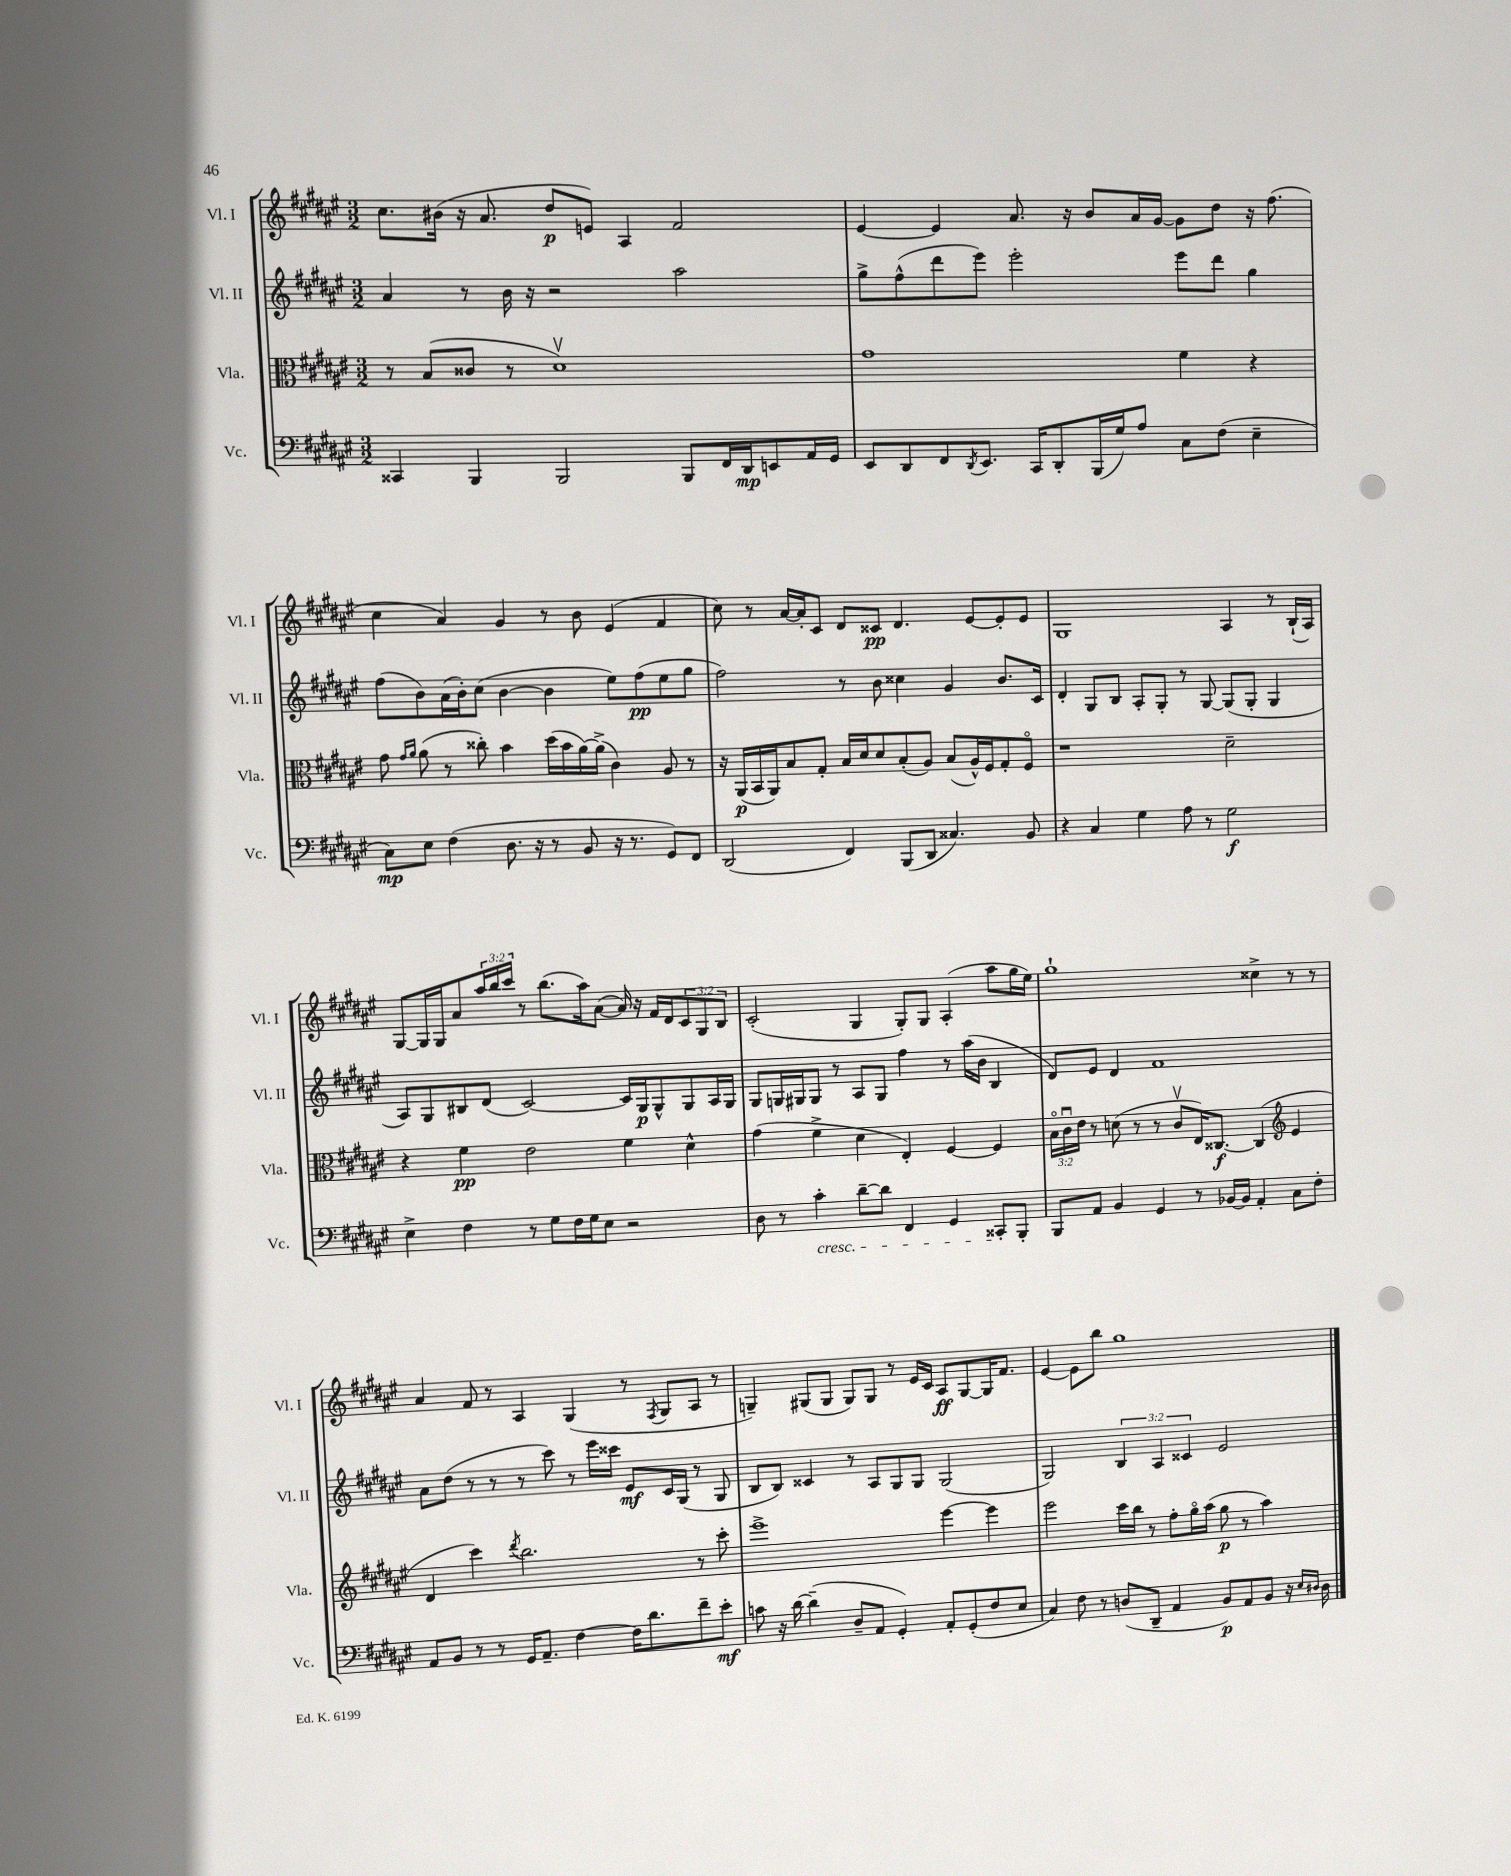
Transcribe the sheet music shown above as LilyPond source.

<<
\new StaffGroup <<
\new Staff = "s0" \with { instrumentName = "Vl. I" shortInstrumentName = "Vl. I" } {
    \clef treble \key fis \major \numericTimeSignature \time 3/2 \override Staff.TupletNumber.text = #tuplet-number::calc-fraction-text
    cis''8. bis'16( r16 ais'8. dis''8\p e'8) ais4 fis'2 |
    eis'4~ eis'4 ais'8. r16 b'8 ais'16 gis'16~ gis'8 dis''8 r16 fis''8.( |
    cis''4 ais'4) gis'4 r8 b'8 eis'4( fis'4 |
    cis''8) r8 ais'16~ ais'16-. cis'8 dis'8 cisis'8\pp dis'4. eis'8~ eis'8-. eis'8 |
    gis1 ais4 r8 b16-!( ais16) |
    gis8~ gis16 gis16 ais'8 \tuplet 3/2 { ais''16 b''16 cis'''16 } r8 b''8.( ais''16) ais'8~( ais'16) r16 fis'16 dis'16 \tuplet 3/2 { cis'8 gis8 b8 } |
    cis'2-.( gis4 gis8-.) gis8 ais4-.( ais''8 gis''16 eis''16) |
    gis''1-! cisis''4-> r8 r8 |
    ais'4 fis'8 r8 ais4 gis4( r8 \acciaccatura { fis8 } gis8 ais8 r8 |
    g4--) gis8( gis8 gis8) gis8 r8 eis'16 cis'16 ais8\ff gis8~ gis16 fis'8. |
    eis'4~ eis'8 b''8 gis''1 \bar "|." |
}
\new Staff = "s1" \with { instrumentName = "Vl. II" shortInstrumentName = "Vl. II" } {
    \clef treble \key fis \major \numericTimeSignature \time 3/2 \override Staff.TupletNumber.text = #tuplet-number::calc-fraction-text
    ais'4 r8 b'16 r16 r2 ais''2 |
    gis''8-> fis''8-^( dis'''8 eis'''8) eis'''2-. eis'''8 dis'''8 gis''4 |
    fis''8( b'8) ais'16( b'16-.) cis''8( b'4~ b'4 eis''8) fis''8\pp( eis''8 gis''8 |
    fis''2) r8 b'8 cisis''4 gis'4 b'8. cis'16 |
    dis'4-. gis8 b8 ais8-. gis8-. r8 gis8~ gis8( gis8-. gis4 |
    ais8) gis8 bis8 dis'8( cis'2~) cis'16 gis16\p gis8-^ gis8 ais16 gis16 |
    gis8 g16 gis16 gis8 r8 ais8 gis8 fis''4 r8 ais''16( b'16 b4 |
    dis'8) eis'8 dis'4 fis'1 |
    ais'8 dis''8( r8 r8 r8 cis'''8) r8 eis'''16 cisis'''16 eis'8\mf cis'16 gis16( r8 gis8 |
    b8 b8) cisis'4 r8 ais8 gis8 gis8 gis2( |
    gis2) \tuplet 3/2 { b4 ais4 cisis'4 } eis'2 \bar "|." |
}
\new Staff = "s2" \with { instrumentName = "Vla." shortInstrumentName = "Vla." } {
    \clef alto \key fis \major \numericTimeSignature \time 3/2 \override Staff.TupletNumber.text = #tuplet-number::calc-fraction-text
    r8 b8( cisis'8 r8 dis'1\upbow) |
    gis'1 fis'4 r4 |
    gis'8 \grace { gis'16 ais'16 } ais'8( r8 cisis''8-.) b'4 dis''16( b'16 ais'16~) ais'16->( cis'4) ais8 r8 |
    r16 ais,16\p( b,16 ais,16) b8 gis8-. b16 dis'16 dis'8 b8-.( ais8) b8( ais16-^) fis16 gis8-. fis8\flageolet |
    r1 dis'2-- |
    r4 fis'4\pp eis'2 fis'4 dis'4-^ |
    gis'4( fis'4-> dis'4 eis4-.) fis4~ fis4 |
    \tuplet 3/2 { b16\flageolet cis'16\downbow eis'16 } r8 d'8( r8 r8 cis'8\upbow eis16) cisis8.~\f cisis4( \clef treble eis'4 |
    dis'4 cis'''4) \acciaccatura { dis'''8 } b''2. r8 cis'''8-. |
    eis'''1-> eis'''4~ eis'''4 |
    eis'''2 cis'''16 b''16 r8 fis''8-. gis''16\flageolet ais''16( gis''8\p r8 ais''4) \bar "|." |
}
\new Staff = "s3" \with { instrumentName = "Vc." shortInstrumentName = "Vc." } {
    \clef bass \key fis \major \numericTimeSignature \time 3/2
    cisis,4 b,,4 b,,2 b,,8 fis,16 dis,16\mp e,8 ais,16 gis,16 |
    eis,8 dis,8 fis,8 \acciaccatura { dis,8 } eis,8. cis,16 dis,8-. b,,16( gis16) ais8 cis8 fis8( eis4-- |
    cis8\mp) eis8 fis4( dis8. r16 r8 b,8 r16 r8. gis,8) fis,8 |
    dis,2( fis,4) b,,8( dis,8 cisis4.) b,8 |
    r4 cis4 gis4 ais8 r8 gis2\f |
    eis4-> fis4 r8 gis8 fis16 gis16 eis8 r2 |
    dis8 r8 cis'4-.\cresc dis'8~-- dis'8 fis,4 gis,4 cisis,8-.\! b,,8-. |
    b,,8 ais,8 b,4 gis,4 r8 bes,16~ bes,16 ais,4-. cis8 fis8-. |
    ais,8 b,8 r8 r8 gis,16 ais,8.-- fis4~ fis16 dis'8. fis'8-- eis'8-.\mf |
    c'8 r16 dis'16~ dis'4--( dis8-- ais,8 gis,4-.) ais,8-. gis,8-.( fis8 eis8 |
    cis4) fis8 r8 d8( dis,8-- ais,4 b,8\p) ais,8 b,8 r16 \grace { eis16 dis16 } dis16 \bar "|." |
}
>>
>>
\layout { \context { \Score \remove "Bar_number_engraver" } }
